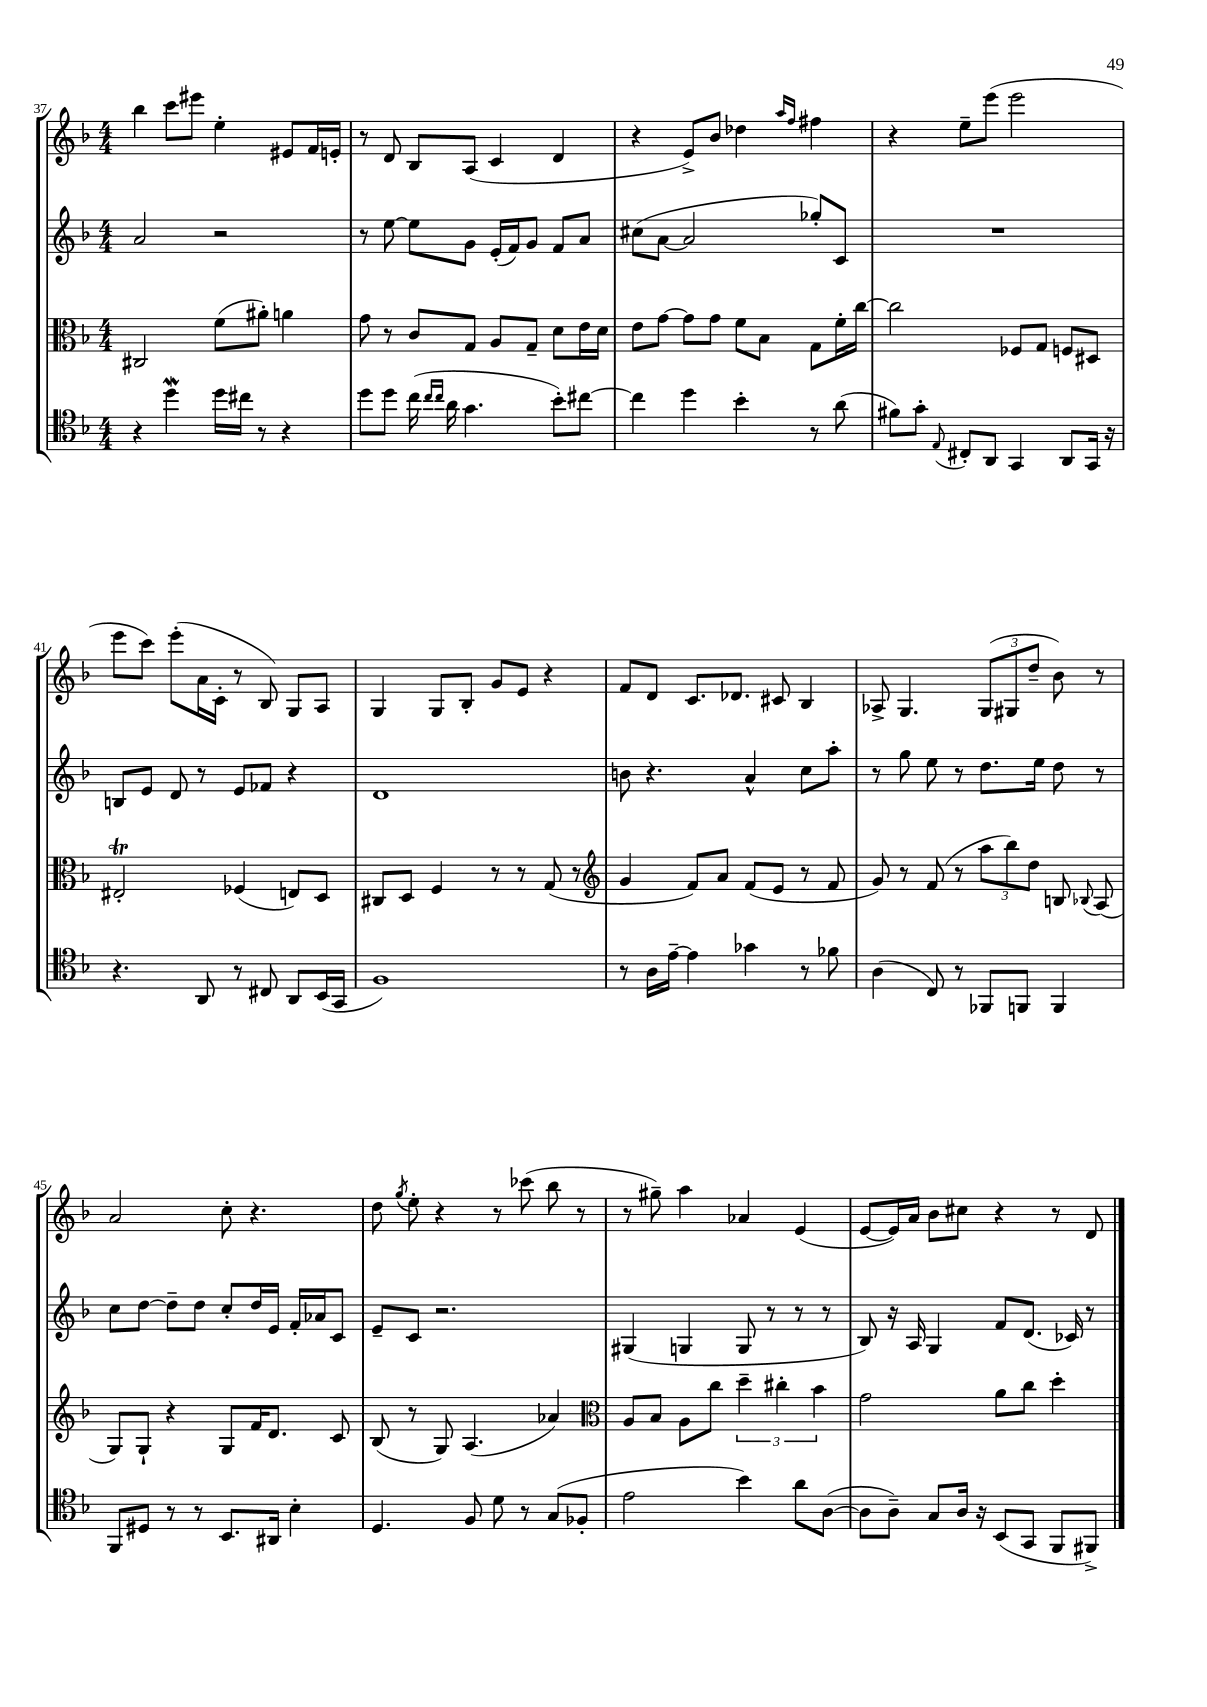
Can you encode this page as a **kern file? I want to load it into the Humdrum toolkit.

**kern	**kern	**kern	**kern
*staff4	*staff3	*staff2	*staff1
*clefC4	*clefC3	*clefG2	*clefG2
*k[b-]	*k[b-]	*k[b-]	*k[b-]
*M4/4	*M4/4	*M4/4	*M4/4
4r	2C#/	2a/	4bb-\
4dd\	.	.	8ccc\L
.	.	.	8eee#\J
16dd\LL	(8f\L	2r	4ee'\
16cc#\JJ	.	.	.
8r	8a#'\J)	.	.
4r	4a\	.	8e#/L
.	.	.	16f/L
.	.	.	16e'/JJ
=	=	=	=
8dd\L	8g\	8r	8r
8dd\J	8r	[8ee\	8d/
(16cc\	8c/L	8ee\]L	8B-/L
16qqcc/LL	.	.	.
16qqcc/JJ	.	.	.
16a\	.	.	.
4.g\	8G/J	8g\J	(8A/J
.	8A/L	(16e'/LL	4c/
.	.	16f/J)	.
.	8G~/J	8g/J	.
8b-'\L)	8d\L	8f/L	4d/
[8cc#\J	16e\L	8a/J	.
.	16d\JJ	.	.
=	=	=	=
4cc#\]	8e\L	(8cc#\L	4r
.	[8g\J	[8a\J	.
4dd\	8g\]L	2a/]	8e^/L)
.	8g\J	.	8b-/J
4b-'\	8f\L	.	4dd-\
.	8B-\J	.	.
.	.	.	16qqaa/LL
.	.	.	16qqff/JJ
8r	8G\L	8gg-'/L)	4ff#\
(8a\	16f'\L	8c/J	.
.	[16cc\JJ	.	.
=	=	=	=
8f#\L)	2cc\]	1r	4r
8g'\J	.	.	.
8qqE/	.	.	.
8C#'/L	.	.	8ee~\L
8AA/J	.	.	(8eee\J
4GG/	8F-/L	.	2eee\
.	8G/J	.	.
8AA/L	8F/L	.	.
16GG/Jk	8D#/J	.	.
16r	.	.	.
=	=	=	=
4.r	2E#'/	8B/L	8eee\L
.	.	8e/J	8ccc\J)
.	.	8d/	(8eee'\L
8AA/	.	8r	16a\L
.	.	.	16c'\JJ
8r	(4F-/	8e/L	8r
8C#/	.	8f-/J	8B-/)
8AA/L	8E/L)	4r	8G/L
(16BB-/L	8D/J	.	8A/J
16GG/JJ	.	.	.
=	=	=	=
1F)	8C#/L	1d	4G/
.	8D/J	.	.
.	4F/	.	8G/L
.	.	.	8B-'/J
.	8r	.	8g/L
.	8r	.	8e/J
.	(8G/	.	4r
.	8r	.	.
=	=	=	=
*	*clefG2	*	*
8r	4g/	8b\	8f/L
16A\LL	.	4.r	8d/J
[16e~\JJ	.	.	.
4e\]	8f/L)	.	8.c/L
.	8a/J	.	.
.	.	.	8.d-/J
4g-\	(8f/L	4a^^/	.
.	8e/J	.	8c#/
8r	8r	8cc\L	4B-/
8f-\	8f/	8aa'\J	.
=	=	=	=
(4A\	8g/)	8r	8A-^/
.	8r	8gg\	4.G/
8C/)	(8f/	8ee\	.
8r	8r	8r	.
8FF-/L	12aa\L	8.dd\L	(12G/L
.	12bb-\)	.	12G#/
8FF/J	.	.	.
.	12dd\J	.	12dd~/J
.	.	16ee\Jk	.
4FF/	8B/	8dd\	8b-\)
.	8qqB-/	.	.
.	(8A/	8r	8r
=	=	=	=
8FF/L	8G/L)	8cc\L	2a/
8D#/J	8G`/J	[8dd\J	.
8r	4r	8dd~\]L	.
8r	.	8dd\J	.
8.BB-/L	8G/L	8cc'/L	8cc'\
.	16f/K	16dd/L	4.r
16AA#/Jk	8.d/J	16e/JJ	.
4B-'\	.	16f'/LL	.
.	.	16a-/J	.
.	8c/	8c/J	.
=	=	=	=
4.D/	(8B-/	8e~/L	8dd\
.	.	.	8qgg/
.	8r	8c/J	8ee'\
.	8G/)	2.r	4r
8F/	(4.A/	.	.
8d\	.	.	8r
8r	.	.	(8ccc-\
(8G/L	4a-/)	.	8bb-\
8F-'/J	.	.	8r
=	=	=	=
*	*clefC3	*	*
2e\	8A/L	(4G#/	8r
.	8B-/J	.	8gg#~\)
.	8A\L	4G/	4aa\
.	8cc\J	.	.
4b-\)	6dd~\	8G/	4a-/
.	.	8r	.
.	6cc#'\	.	.
8a\L	.	8r	(4e/
.	6b-\	.	.
([8A\J	.	8r	.
=	=	=	=
8A\]L	2g\	8B-/)	[8e/L
8A~\J)	.	16r	16e/]L)
.	.	16A/	16a/JJ
8G/L	.	4G/	8b-\L
16A/Jk	.	.	8cc#\J
16r	.	.	.
(8BB-/L	8a\L	8f/L	4r
8GG/J	8cc\J	(8.d/J	.
8FF/L	4dd'\	.	8r
.	.	16c-/)	.
8FF#^/J)	.	8r	8d/
==	==	==	==
*-	*-	*-	*-
